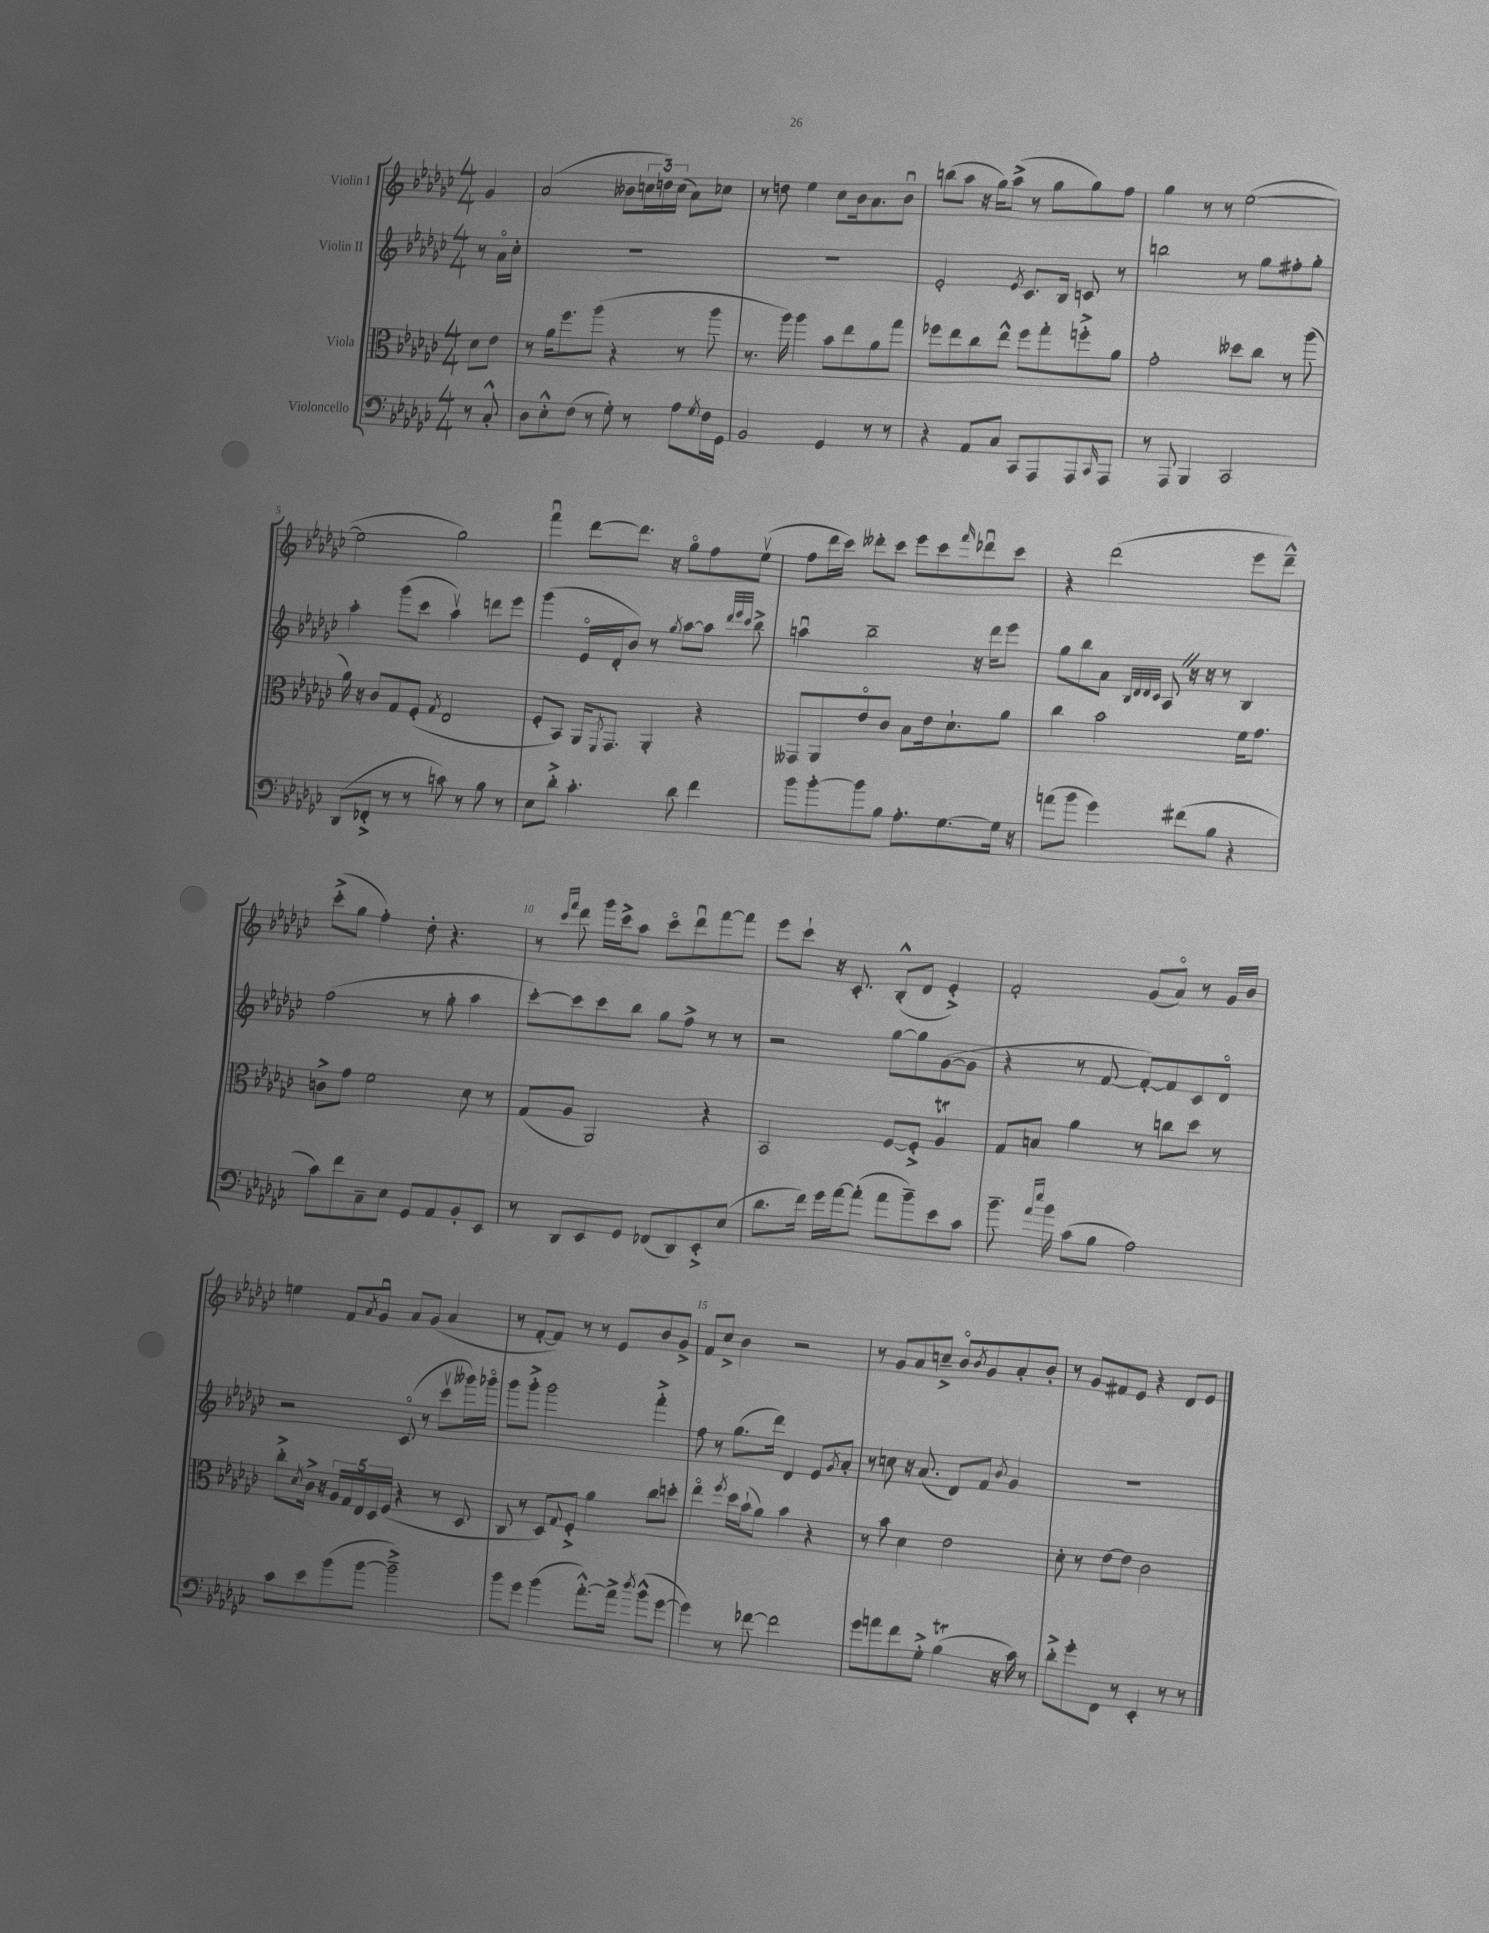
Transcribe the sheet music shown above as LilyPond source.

<<
\new StaffGroup <<
\new Staff = "s0" \with { instrumentName = "Violin I" } {
    \clef treble \key ges \major \numericTimeSignature \time 4/4 \partial 4
    ges'4 |
    aes'2( beses'8 \tuplet 3/2 { c''16 d''16) c''16( } aes'8) ces''8 |
    r8 d''8 ees''4 ces''8 bes'16 aes'8. bes'8\downbow |
    b''8( aes''8 r16 ges''16) aes''8->( r8 ges''8 ges''8) f''8 |
    ges''4 r8 r8 ees''2~( |
    ees''2 ges''2) |
    f'''4\downbow des'''8~ des'''8. r16 ges''8\flageolet f''8 ees''8\upbow( |
    f''8 des'''16 ces'''16) deses'''8-. ces'''8 ees'''8 ces'''8 \grace { f'''16 } des'''8\downbow ces'''8 |
    r4 des'''2( ees'''8 des'''8---^) |
    ces'''8-.->( ges''8 f''4-.) des''8-. r4. |
    r8 \grace { ces'''16 f'''16 } des'''8 ges'''16 ces'''16-> aes''8 ces'''8\flageolet des'''8\downbow f'''8~ f'''8 |
    ees'''8 ces'''8-! r16 ces'8.-. bes8-.-^( des'8 ees'4-.->) |
    f'2-. ges'8( aes'8\flageolet) r8 ges'16 bes'16 |
    e''4 f'8 \acciaccatura { aes'8 } ges'8\downbow aes'8 ges'8( aes'4 |
    r8 f'8~-. f'8) r8 r8 ees'8 bes'8 ges'8-> |
    f'8 ces''8-> bes'4 r2 |
    r8 ges'8 aes'8 c''8---> bes'8\flageolet \acciaccatura { bes'8 } ges'8 aes'8-. bes'8-. |
    r8 ges'8 fis'8 ees'8 r4 des'8 ees'8 \bar "|." |
}
\new Staff = "s1" \with { instrumentName = "Violin II" } {
    \clef treble \key ges \major \numericTimeSignature \time 4/4 \partial 4
    r8 aes'16\flageolet ces''16-. |
    R1 |
    R1 |
    ees'2-. \acciaccatura { ees'8 } ces'8. bes16 c'8 r8 |
    b''2 r8 ges''8 fis''8-. ges''8-. |
    aes''4-. ges'''8( ces'''8 aes''4\upbow) d'''8 ees'''8 |
    ges'''4( ees'16\flageolet des'16-. bes'8) r8 \acciaccatura { ges''8 } aes''8~ aes''8 \grace { des'''32 ees'''32 ces'''32 } bes''8-> |
    a''4\downbow bes''2-- r16 des'''16 ees'''8 |
    ges''8 bes''8 aes'8 \grace { bes32 des'32 des'32 ces'32 } aes8 \once \override BreathingSign.text = \markup { \musicglyph "scripts.caesura.straight" } \breathe r16 r16 r8 bes4 |
    f''2( r8 ges''8-. aes''4 |
    ces'''8~-.) ces'''8 ces'''8 bes''8 ges''8 f''8-> r8 r8 |
    r2 ges''8~ ges''8 ges'8~( ges'8 |
    r4 r8 f'8~ f'8~-.) f'8 ces'8 des'8\flageolet |
    r2 ces'8\flageolet( r8 ces'''8\upbow geses'''16) ges'''16\flageolet |
    ges'''8 ges'''8-.-> ges'''2 f'''4-.-> |
    f''8 r8 ges''8.( des'''16) des'4 ees'8 \acciaccatura { ges'8 } aes'8-. |
    r8 c''8 r16 aes'8.( des'8) f'8 \acciaccatura { bes'8 } ges'4 |
    R1 \bar "|." |
}
\new Staff = "s2" \with { instrumentName = "Viola" } {
    \clef alto \key ges \major \numericTimeSignature \time 4/4 \partial 4
    des'8 ees'8 |
    r8 aes'16 f''8. aes''8( r4 r8 aes''8 |
    r8. aes''16) aes''4 bes'8 ees''8 aes'8 ges''8 |
    fes''8 ees''8 ces''8 ees''8-^ fes''8 ges''8-. f''8-.-> aes'8 |
    ges'2-. deses''8 ces''8 r8 aes''8( |
    aes'16) r16 ces'8 ges8 f8-.( \acciaccatura { ges8 } ees2 |
    f8-. bes,8) aes,16 \acciaccatura { f,8 } ges,8. aes,4-. r4 |
    geses,8 aes,8 ees'8\flageolet ces'8 bes8 ees'16 des'8.-! aes'8 |
    ces''4 bes'2 f'16 ges'8. |
    c'8-> ges'8 f'2 des'8 r8 |
    ges8( aes8 aes,2) r4 |
    bes,2 f8~ f8-.-> aes4\trill |
    ges8 b8 aes'4 r8 c''8 des''8 r8 |
    ces''8-.-> \acciaccatura { des'8 } ces'16-> r16 \tuplet 5/4 { aes16 ges16 ees16 des16 f16( } r4 r8 des8 |
    ces8 r8 des8) \appoggiatura { ges8 } f8-.-> aes'4 ces''8 d''8-. |
    ees''4\flageolet \acciaccatura { f''8 } des''16 bes'16-!( aes'8) bes'4 r4 |
    r8 bes'8 des'4 ees'2 |
    des'8-. r8 ees'8~ ees'8 ces'2 \bar "|." |
}
\new Staff = "s3" \with { instrumentName = "Violoncello" } {
    \clef bass \key ges \major \numericTimeSignature \time 4/4 \partial 4
    r8 ces8-.-^ |
    des8 ees8-.-^ f8( r8 ges8-.) r8 aes8 \acciaccatura { ges8 } f16 ges,16 |
    bes,2 ges,4 r8 r8 |
    r4 aes,8 ces8 ces,8 aes,,8 aes,,8 \grace { ces,16 } aes,,8 |
    r8 aes,,8 bes,,4 ces,2 |
    des,8( fes,8-.-> r8 r8 c'8) r8 bes8 r8 |
    ees8 des'8-.-> ces'4.-. des'8 f'4 |
    bes'8 bes'8~-. bes'8 bes8 aes8.-. ges8.~ ges16 r16 |
    a'8( bes'8 ges'4) fis'8( bes8 r4 |
    ces'8) f'8 ces8-- ees8 ges,8 aes,8 bes,8-. ees,8 |
    r8 des,8 ees,8 ges,8 fes,8( des,8) ees,8-.-> ees8( |
    des'8. f'16) ges'16 aes'16~ aes'8-.( aes'8 bes'8--) ees'8 ces'8 |
    bes'8.-- \grace { aes'16 ees''16 } bes'16 ces'8( bes8 aes2) |
    ces'8 ees'8 bes'8( bes'8~ bes'2--->) |
    bes'8 ges'8 bes'4( aes'8.~-.-^) aes'16-> \acciaccatura { des''8 } bes'8-^( ges'8~ |
    ges'4) r8 fes'8~ fes'2 |
    ges'8 a'8 f'8 ges8-.-> bes4\trill( r16 ces'16) r8 |
    des'8-.-> ges'8-. f,8 r8 ees,4-. r8 r8 \bar "|." |
}
>>
>>
\layout { \context { \Score \override BarNumber.break-visibility = ##(#f #t #t) barNumberVisibility = #(every-nth-bar-number-visible 5) } }
